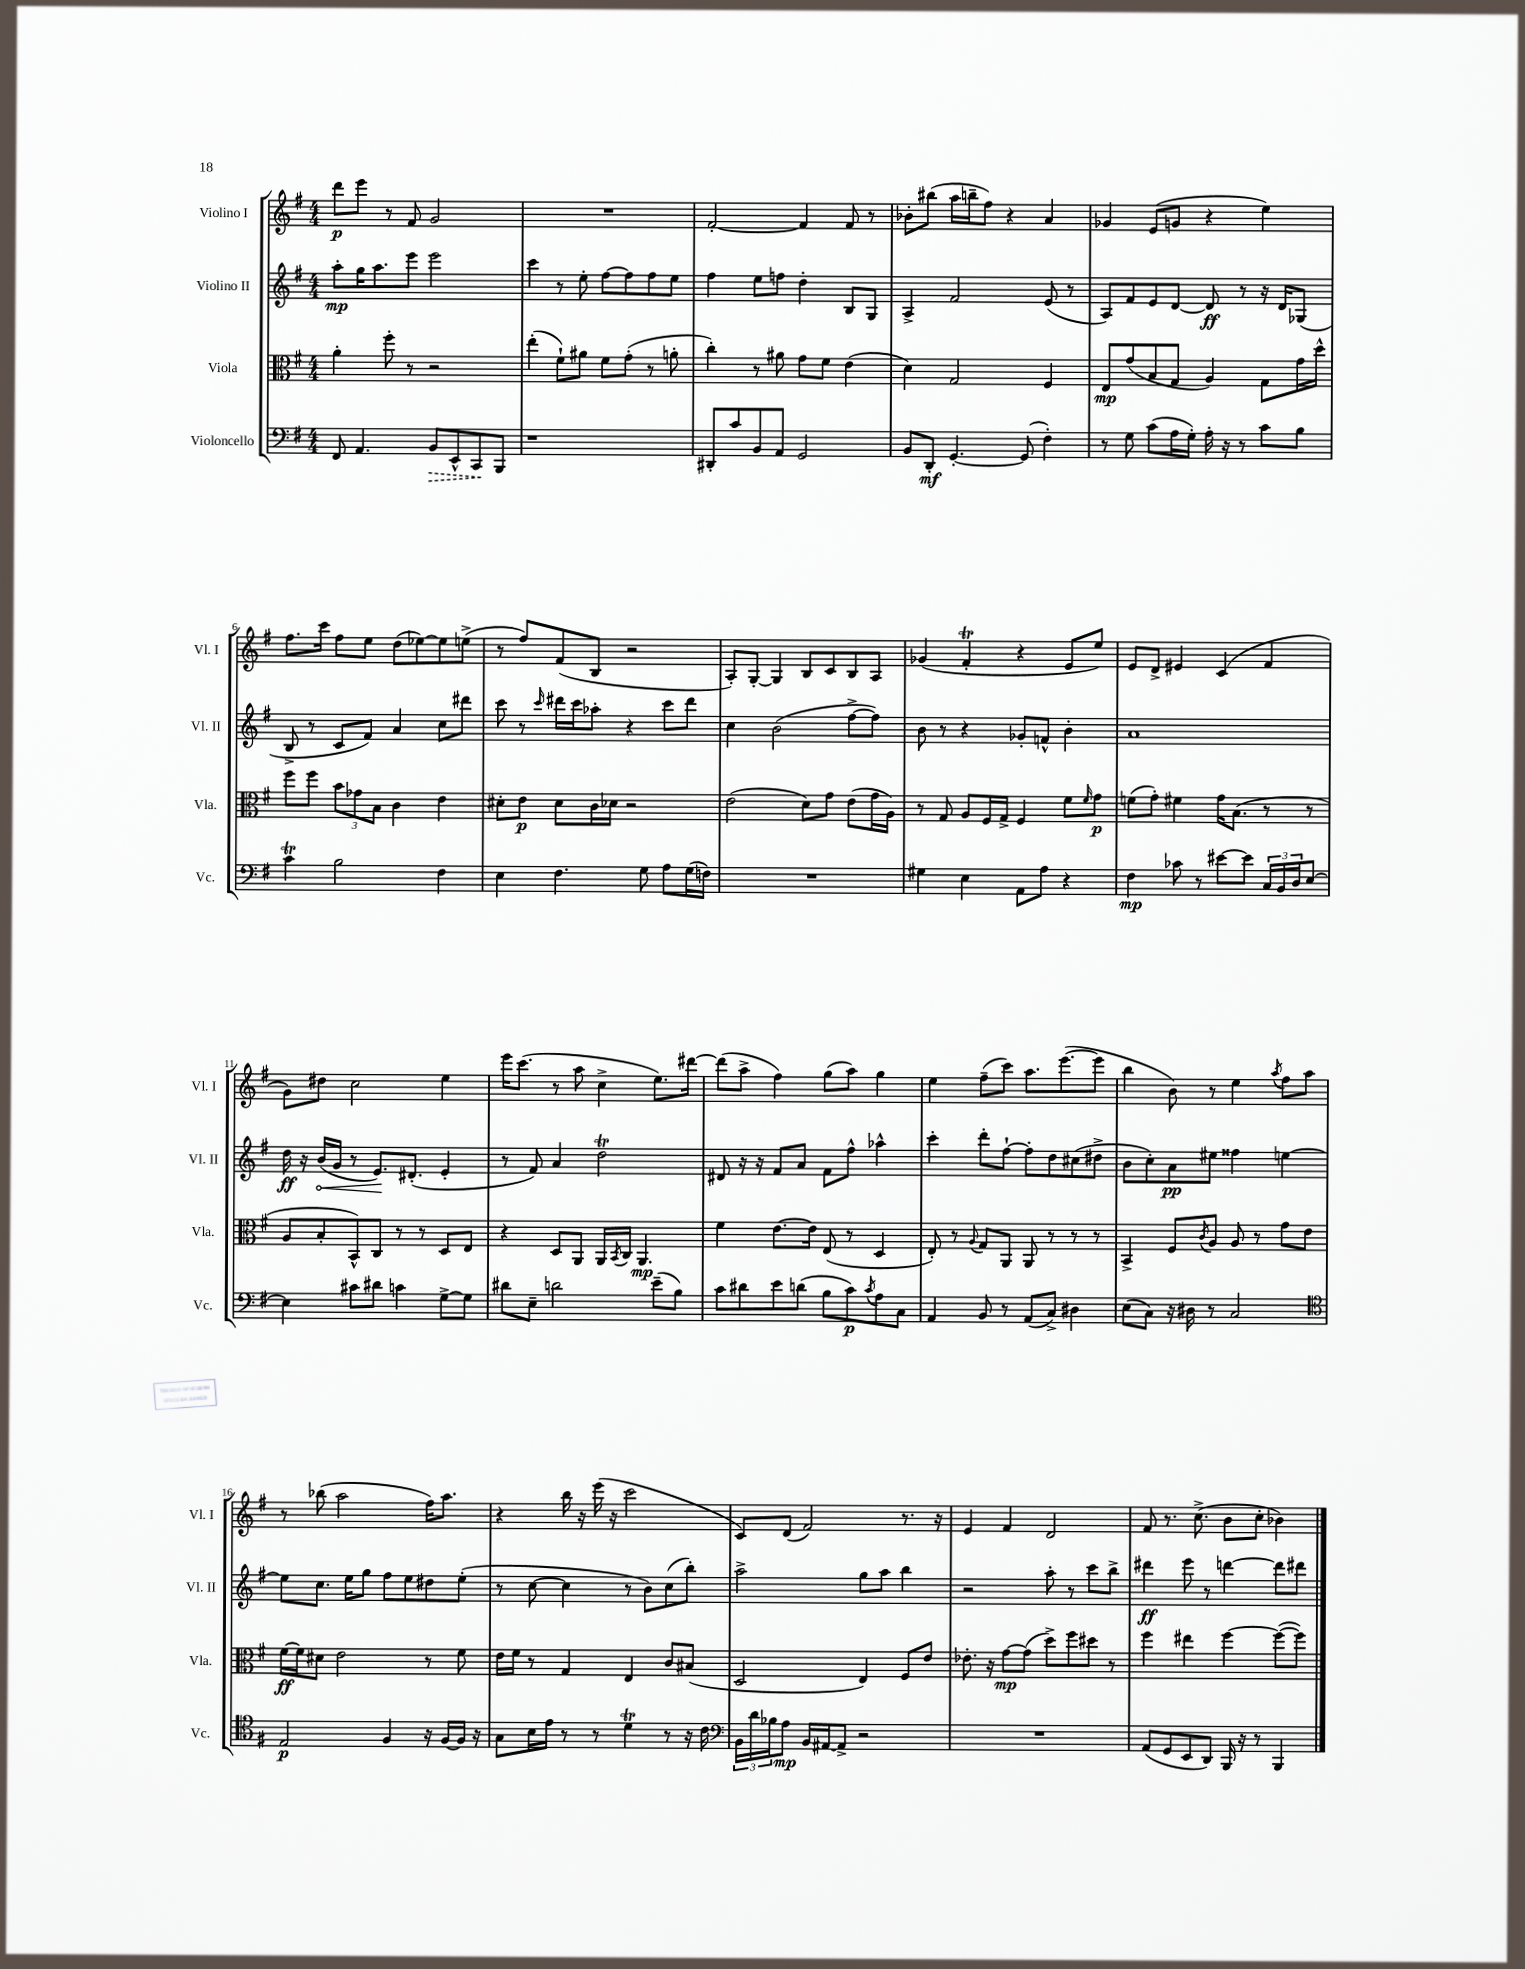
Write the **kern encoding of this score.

**kern	**kern	**kern	**kern
*staff4	*staff3	*staff2	*staff1
*clefF4	*clefC3	*clefG2	*clefG2
*k[f#]	*k[f#]	*k[f#]	*k[f#]
*M4/4	*M4/4	*M4/4	*M4/4
8FF#	4a'	8aa'	8ddd
4.AA	.	16gg	8eee
.	.	8.aa	.
.	8ff#'	.	8r
.	8r	8eee	8f#
8BB	2r	2eee	2g
8EE^^	.	.	.
8CC	.	.	.
8BBB	.	.	.
=	=	=	=
1r	(4ee'	4ccc	1r
.	8f#`)	8r	.
.	8a#	8ee'	.
.	8f#	[8ff#	.
.	(8g'	8ff#]	.
.	8r	8ff#	.
.	8a'	8ee	.
=	=	=	=
8DD#'	4cc')	4ff#	[2f#'
8c	.	.	.
8BB	8r	8ee	.
8AA	8a#	8ff	.
2GG	8g	4dd'	4f#]
.	8f#	.	.
.	(4e	8B	8f#
.	.	8G	8r
=	=	=	=
8BB	4d)	4A^	8b-'
8DD'	.	.	(8bb#
[4.GG'	2G	2f#	16aa
.	.	.	16bb~
.	.	.	8ff#)
.	.	.	4r
(8GG]	.	.	.
4F#')	4F#	(8e	4a
.	.	8r	.
=	=	=	=
8r	8E	8A)	4g-
8G	(8g	8f#	.
(8c	8B	8e	(8e
16A	8G	[8d	8g
16G')	.	.	.
16A'	4A)	8d]	4r
16r	.	.	.
8r	.	8r	.
8c	8G	16r	4ee)
.	.	16d	.
8B	16g	(8G-	.
.	16dd^^	.	.
=	=	=	=
4c	8ff#	8B^	8.ff#
.	8ff#	8r	.
.	.	.	16ccc
2B	12b	8c	8ff#
.	12g-	.	.
.	.	8f#)	8ee
.	12B	.	.
.	4c	4a	(8dd
.	.	.	[8ee-)
4F#	4e	8cc	8ee-]
.	.	8ddd#	(8ee^
=	=	=	=
4E	8d#'	8ccc	8r
.	8e	8r	8ff#)
.	.	16qqccc	.
4.F#	8d#	16ddd#	(8f#
.	.	16ccc	.
.	16c	8aa-'	8B
.	16d-	.	.
.	2r	4r	2r
8G	.	.	.
8A	.	8ccc	.
(16G	.	8ddd#	.
16F)	.	.	.
=	=	=	=
1r	(2e	4cc	8A')
.	.	.	[8G'
.	.	(2b	4G]
.	8d)	.	8B
.	8g	.	8c
.	(8e	[8ff#^	8B
.	16g	8ff#])	8A
.	16A)	.	.
=	=	=	=
4G#	8r	8b	(4g-
.	8G	8r	.
4E	8A	4r	4f#'
.	16F#	.	.
.	16G^	.	.
8AA	4F#	8g-'	4r
8A	.	8f^^	.
4r	8f#	4b'	8e
.	16qqf#	.	.
.	8g	.	8ee)
=	=	=	=
4F#	(8f	1a	8e
.	8g')	.	8d^
8c-	4f#	.	4e#
8r	.	.	.
[8e#	16g	.	(4c
.	(8.B	.	.
8e#]	.	.	.
24C	8r	.	4f#
24BB	.	.	.
24D	.	.	.
[8E	8r	.	.
=	=	=	=
4E]	8A	16dd	8g)
.	.	16r	.
.	8B'	(16b	8dd#
.	.	16g	.
8c#	8BB^^)	8r	2cc
8d#	8C	8.e)	.
4c	8r	.	.
.	.	(8.d#'	.
.	8r	.	.
[8G^	8D	4e'	4ee
8G]	8E	.	.
=	=	=	=
8d#	4r	8r	16eee
.	.	.	(8.ccc
8E~	.	8f#)	.
2d	8D	4a	8r
.	8AA	.	8aa
.	16AA	2dd	4cc^
.	8qBB	.	.
.	16C	.	.
.	4.AA	.	.
(8e~	.	.	8.ee)
8B)	.	.	.
.	.	.	[16ddd#
=	=	=	=
8c	4f#	8d#	(8ddd#]
8d#	.	16r	8aa^
.	.	16r	.
8e	[8.e	8f#	4ff#)
(8d	.	8a	.
.	16e]	.	.
8B	(8E	8f#	(8gg
8c)	8r	8ff#^^	8aa)
8qc	.	.	.
8A	4D	4aa-^^	4gg
8C	.	.	.
=	=	=	=
4AA	8E')	4ccc'	4ee
.	8r	.	.
.	8qqA	.	.
8BB	8G	8ddd'	(8ff#~
8r	8AA	[8ff#`	8ccc)
(8AA	8AA	8ff#']	8.aa
8C^)	8r	8dd	.
.	.	.	([8.eee
4D#	8r	(8cc#	.
.	8r	8dd#^	8eee]
=	=	=	=
(8E	4BB^	8b	4bb
8C)	.	8cc')	.
16r	8F#	8a	8b)
16D#	.	.	.
.	8qc	.	.
8r	8A	8ee#	8r
2C	8A	4ff##	4ee
.	8r	.	.
.	.	.	8qaa
.	8g	[4ee	8ff#
.	8e	.	8aa
=	=	=	=
*clefC4	*	*	*
2E	[16f#	8ee]	8r
.	16f#]	.	.
.	8d#	8.cc	(8bb-
.	2e	.	2aa
.	.	16ee	.
.	.	8gg	.
4F#	.	8ff#	.
.	.	8ee	.
16r	8r	8dd#	16ff#)
[16F#	.	.	8.aa
16F#]	8f#	(8ee'	.
16r	.	.	.
=	=	=	=
8G	16e	8r	4r
.	16f#	.	.
16B	8r	[8cc	.
16e	.	.	.
8r	4G	4cc]	16bb
.	.	.	16r
8r	.	.	(16eee
.	.	.	16r
4d	4E	8r	2ccc
.	.	8b)	.
8r	8c	(8cc	.
16r	(8B#	8bb')	.
16c	.	.	.
=	=	=	=
*clefF4	*	*	*
24BB	2D	2aa^	8c)
24d	.	.	.
24B-	.	.	.
8A	.	.	(8d
16BB	.	.	2f#)
[16AA#	.	.	.
8AA#^]	.	.	.
2r	4E)	8gg	.
.	.	8aa	.
.	8F#	4bb	8.r
.	8e	.	.
.	.	.	16r
=	=	=	=
1r	8.e-'	2r	4e
.	16r	.	.
.	[8g	.	4f#
.	(8g]	.	.
.	8dd^)	8aa'	2d
.	8ff#	8r	.
.	8dd#	8ccc	.
.	8r	8bb^	.
=	=	=	=
(8AA	4ff#	4ddd#	8f#
8GG	.	.	8.r
8EE	4ee#	8eee	.
.	.	.	(8.cc^
8DD)	.	8r	.
16BBB	[4ff#	[4ddd	8b
16r	.	.	.
8r	.	.	8cc'
4BBB	(8ff#_	8ddd]	4b-)
.	8ff#])	8ddd#	.
==	==	==	==
*-	*-	*-	*-
